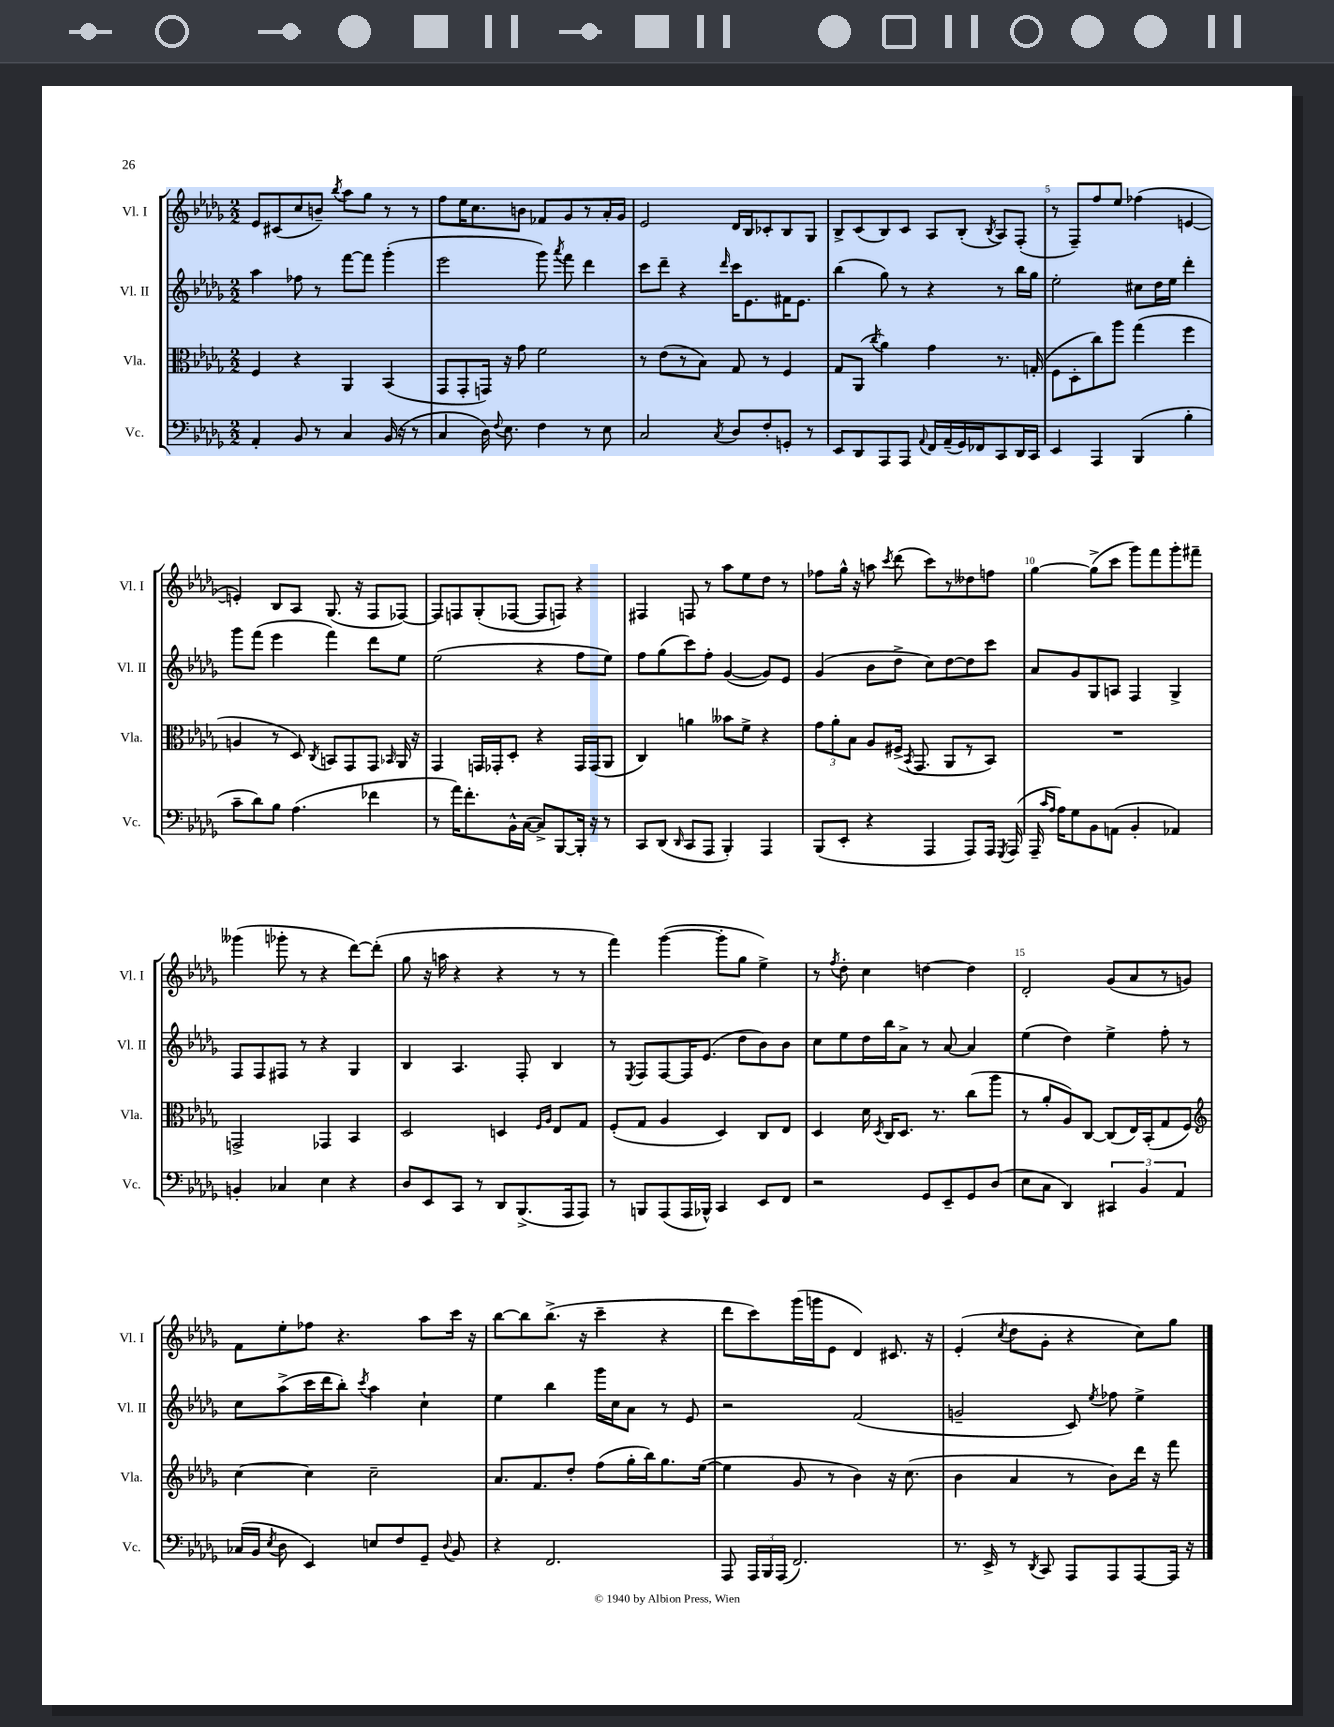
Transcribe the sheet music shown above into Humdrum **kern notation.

**kern	**kern	**kern	**kern
*part4	*part3	*part2	*part1
*staff4	*staff3	*staff2	*staff1
*I"Vc.	*I"Vla.	*I"Vl. II	*I"Vl. I
*I'Vc.	*I'Vla.	*I'Vl. II	*I'Vl. I
*clefF4	*clefC3	*clefG2	*clefG2
*k[b-e-a-d-g-]	*k[b-e-a-d-g-]	*k[b-e-a-d-g-]	*k[b-e-a-d-g-]
*M2/2	*M2/2	*M2/2	*M2/2
=1	=1	=1	=1
4AA-'/	4F/	4aa-\	8e-/L
.	.	.	(8c#X/
8BB-/	4r	8ff-X\	8cc/
8r	.	8r	8bn~/J)
.	.	.	8qbb-/
4C/	4AA-/	[8fff\L	8aa-\L
.	.	8fff\J]	8gg-\J
(16BB-/	(4BB-/	(4ggg-'\	8r
16r	.	.	.
8r	.	.	8r
=2	=2	=2	=2
4C/	8GG-/L	2eee-\	8ff\L
.	8GG-'/	.	16ee-\K
.	.	.	8.cc\
16D-\)	16GGn/Jk)	.	.
8qqF/	.	.	.
8.E-\	16r	.	.
.	8g-\	.	8bn\J
4F\	2f\	8ggg-\)	8f-X/L
.	.	8qaaa-/	.
.	.	8fff\	8g-/
8r	.	4ddd-\	8r
8E-\	.	.	16a-'/L
.	.	.	16g-/JJ
=3	=3	=3	=3
2C/	8r	8ccc\L	2e-/
.	(8e-\L	8ddd-~\J	.
.	8r	4r	.
.	8B-\J)	.	.
8qC/	.	16qqddd-/	.
8D-/L	8G-/	16ccc\KL	16d-/LL
.	.	8.e-\	16B-/J
8F'/	8r	.	8c-X'/
8GGn'/J	4F/	16f#X\K	8B-/
.	.	8.e-\J	.
8r	.	.	8G-/J
=4	=4	=4	=4
8EE-/L	8G-/L	(4bb-\	8B-^/L
8DD-/	(8AA-/J	.	(8c/
.	8qcc/	.	.
8AAA-/	4a-\)	8gg-\)	8B-/)
8AAA-/J	.	8r	8c/J
8qqAA-/	.	.	.
16FF/LL	4g-\	4r	8A-/L
(16AA-~/	.	.	.
16GG-/)	.	.	(8B-'/J
16FF-X/J	.	.	.
.	.	.	8qB-/
8CC/	8.r	8r	8A-/L)
16DD-/L	.	16bb-\LL	(8F'/J
16CC/JJ	(16Gn'/	16gg-\JJ	.
=5	=5	=5	=5
4EE-/	8F\L	2ee-'\	8r
.	8D-'\	.	8F~/L)
4AAA-/	8cc\)	.	8ff/
.	8aa-\J	.	8ee-/J
(4BBB-/	(4gg-\	8cc#X\L	(4ff-X\
.	.	16dd-\L	.
.	.	16ee-\JJ	.
4B-'\	4ff\	4ddd-'\	[4en/
!!LO:LB:g=z
=6	=6	=6	=6
8c~\L	4An/	8ggg-\L	4en'/])
8d-\)	.	(8fff\J	.
8B-\J	8r	4eee-\	8B-/L
(4.A-\	8D-/)	.	8A-/J
.	8qC/	.	.
.	8BBn/L	4fff\)	(8.G-/
.	8GG-/	.	.
.	.	.	16r
4f-X\	8GG-/J	8ddd-\L	8F/L
.	16qqBB-X/	.	.
.	16AA-/	8ee-\J	[8F-X/J)
.	16r	.	.
=7	=7	=7	=7
8r	4GG-/	(2ee-\	8F-/L]
16a-\KL)	.	.	8Fn/
8.f'\	.	.	.
.	16GGn/LL	.	(8G-'/
.	16GG-X'/J	.	.
16BB-^^\L	8D-'/J	.	[8F-X/J
([16C\JJ	.	.	.
8C^/L])	4r	4r	8F-/L]
[8BBB-/	.	.	8Fn/J)
16BBB-'/Jk]	16GG-/LL	8ff\L	4r
16r	(16GG-/J	.	.
8r	8AA-/J	8ee-\J)	.
=8	=8	=8	=8
8CC/L	4C/)	8ff\L	4F#X/
(8DD-/J	.	(8gg-\	.
16qqDD-/	.	.	.
8CC/L	4an\	8ccc\)	8Fn/
8AAA-/J	.	8ff'\J	8r
4BBB-'/)	8b--X\L	([4g-/	8aa-\L
.	8f^\J	.	8ee-\
4AAA-/	4r	8g-/L])	8dd-\J
.	.	8e-/J	8r
=9	=9	=9	=9
(8BBB-/L	12g-\L	(4g-/	8ff-X\L
.	12a-'\	.	.
8EE-'/J	.	.	16gg-^^\Jk
.	12B-\J	.	.
.	.	.	16r
4r	8A-/L	8b-\L	8aan\
.	.	.	8qccc/
.	(16F#X^/Jk	8dd-^\J	(8ddd-\
.	8qBB-/	.	.
.	8.GG-/	.	.
4AAA-/	.	8cc\L)	8ccc\L)
.	8AA-/L	[8dd-\	8r
8AAA-/L)	8r	8dd-\]	8dd--X\
16AAA-/Jk	8BB-/J)	8ccc\J	8ffn\J
8qGGG-/	.	.	.
(16AAA-/	.	.	.
=10	=10	=10	=10
16AAA-~/	1r	8a-/L	[4gg-\
16qqc/LL	.	.	.
16qqA-/JJ	.	.	.
16A-\KL)	.	.	.
8G-\	.	8g-/	.
8BB-\	.	8G-/	(8gg-^\L]
(8AAn\J	.	8An/J	8ccc\J
4BB-'/	.	4F/	8ggg-\L)
.	.	.	8fff\
4AA-X/)	.	4G-^/	8ggg-'\
.	.	.	8fff#X~\J
!!LO:LB:g=z
=11	=11	=11	=11
4BBn'/	2GGn^/	8F/L	(4ggg--X\
.	.	8F/	.
4C-X/	.	8F#X/J	8ggg-X'\
.	.	8r	8r
4E-\	4GG-X/	4r	4r
4r	4BB-/	4G-/	[8ddd-\L)
.	.	.	(8ddd-'\J]
=12	=12	=12	=12
8D-/L	2D-/	4B-/	8gg-\
8EE-/	.	.	16r
.	.	.	16aan\
8CC/J	.	4.A-/	4r
8r	.	.	.
8DD-/L	4Dn/	.	4r
(8.BBB-^/	.	8F'/	.
.	16qqF/LL	.	.
.	16qqA-/JJ	.	.
.	8E-/L	4B-/	8r
16AAA-/k	.	.	.
8AAA-/J)	8G-/J	.	8r
=13	=13	=13	=13
8r	(8F'/L	8r	4fff\)
.	.	8qE-/	.
8BBBn/L	8G-/J	8F/L	.
(8AAA-/	4A-/	[8F/	([4ggg-\
16AAA-/L	.	16F/K]	.
16BBB-X^^/JJ)	.	(8.e-/J	.
4CC/	4D-/)	.	8ggg-'\L]
.	.	8dd-\L	8gg-\J
8EE-/L	8C/L	8b-\)	4ee-^\)
8FF/J	8E-/J	8b-\J	.
=14	=14	=14	=14
2r	4D-/	8cc\L	8r
.	.	.	8qff/
.	.	8ee-\	8dd-'\
.	16d-\	16dd-\L	4cc\
.	8qD-/	.	.
.	16C/KL	16bb-\J	.
.	8.D-/J	8a-^\J	.
8GG-/L	.	8r	[4ddn\
.	8.r	.	.
8EE-~/	.	[8a-/	.
8GG-/	(8cc\L	4a-/]	4dd\]
(8D-/J	8aa-\J	.	.
=15	=15	=15	=15
8E-\L	8r	(4ee-\	2d-'/
8C\J	8a-'/L	.	.
4DD-/)	8A-/)	4dd-\)	.
.	[8C/J	.	.
6CC#X/	(8C/L]	4ee-^\	(8g-/L
.	16E-/L)	.	8a-/
6BB-/	.	.	.
.	(16BB-'/J	.	.
.	8G-/	8ff'\	8r
6AA-/	.	.	.
.	8F/J)	8r	8gn/J)
!!LO:LB:g=z
=16	=16	=16	=16
*	*clefG2	*	*
(16C-X/LL	[4cc\	8cc\L	8f\L
16BB-/JJ	.	.	.
8qE-/	.	.	.
8D-\	.	(8aa-^\	8ee-'\
4EE-/)	4cc\]	16ccc\L	8ff-X\J
.	.	16ddd-\J	.
.	.	8bb-'\J)	4.r
.	.	8qccc/	.
8En/L	2cc~\	4aa-\	.
8F/	.	.	.
8GG-~/J	.	4cc`\	8aa-\L
8qqD-/	.	.	.
8BB-/	.	.	16ccc\Jk
.	.	.	16r
=17	=17	=17	=17
4r	8.a-/L	4ee-\	[8bb-\L
.	.	.	8bb-\]
.	8.f/	.	.
2.FF/	.	4bb-\	(8.bb-^\J
.	8dd-'/J	.	.
.	.	.	16r
.	(8ff\L	16ggg-\LL	4ccc~\
.	.	16cc\J	.
.	16gg-'\L	8a-\J	.
.	16bb-\J)	.	.
.	8.gg-\	8r	4r
.	.	8e-/	.
.	([16ee-\Jk	.	.
=18	=18	=18	=18
8AAA-/	4ee-\]	2r	8ddd-\L
24AAA-/LL	.	.	8ccc\)
24BBB-/	.	.	.
(24AAA-/JJ	.	.	.
2.FF/)	8g-/	.	(16ggg-\L
.	.	.	16gggn\J
.	8r	.	8e-\J
.	4b-\)	(2f/	4d-/)
.	16r	.	8.c#X/
.	(8.cc\	.	.
.	.	.	16r
=19	=19	=19	=19
8.r	4b-\	2gn~/	(4e-'/
16EE-^/	.	.	.
.	.	.	8qcc/
8r	4a-/	.	8dd-\L
8qDD-/	.	.	.
8CC/	.	.	8g-'\J
8AAA-/L	8r	8c/)	4r
.	.	8qee-/	.
8AAA-/	8b-\L)	8ff-X\	.
[8AAA-/	16ddd-\Jk	4ee-^\	8cc\L)
.	16r	.	.
16AAA-/Jk]	8fff\	.	8gg-\J
16r	.	.	.
==	==	==	==
*-	*-	*-	*-
